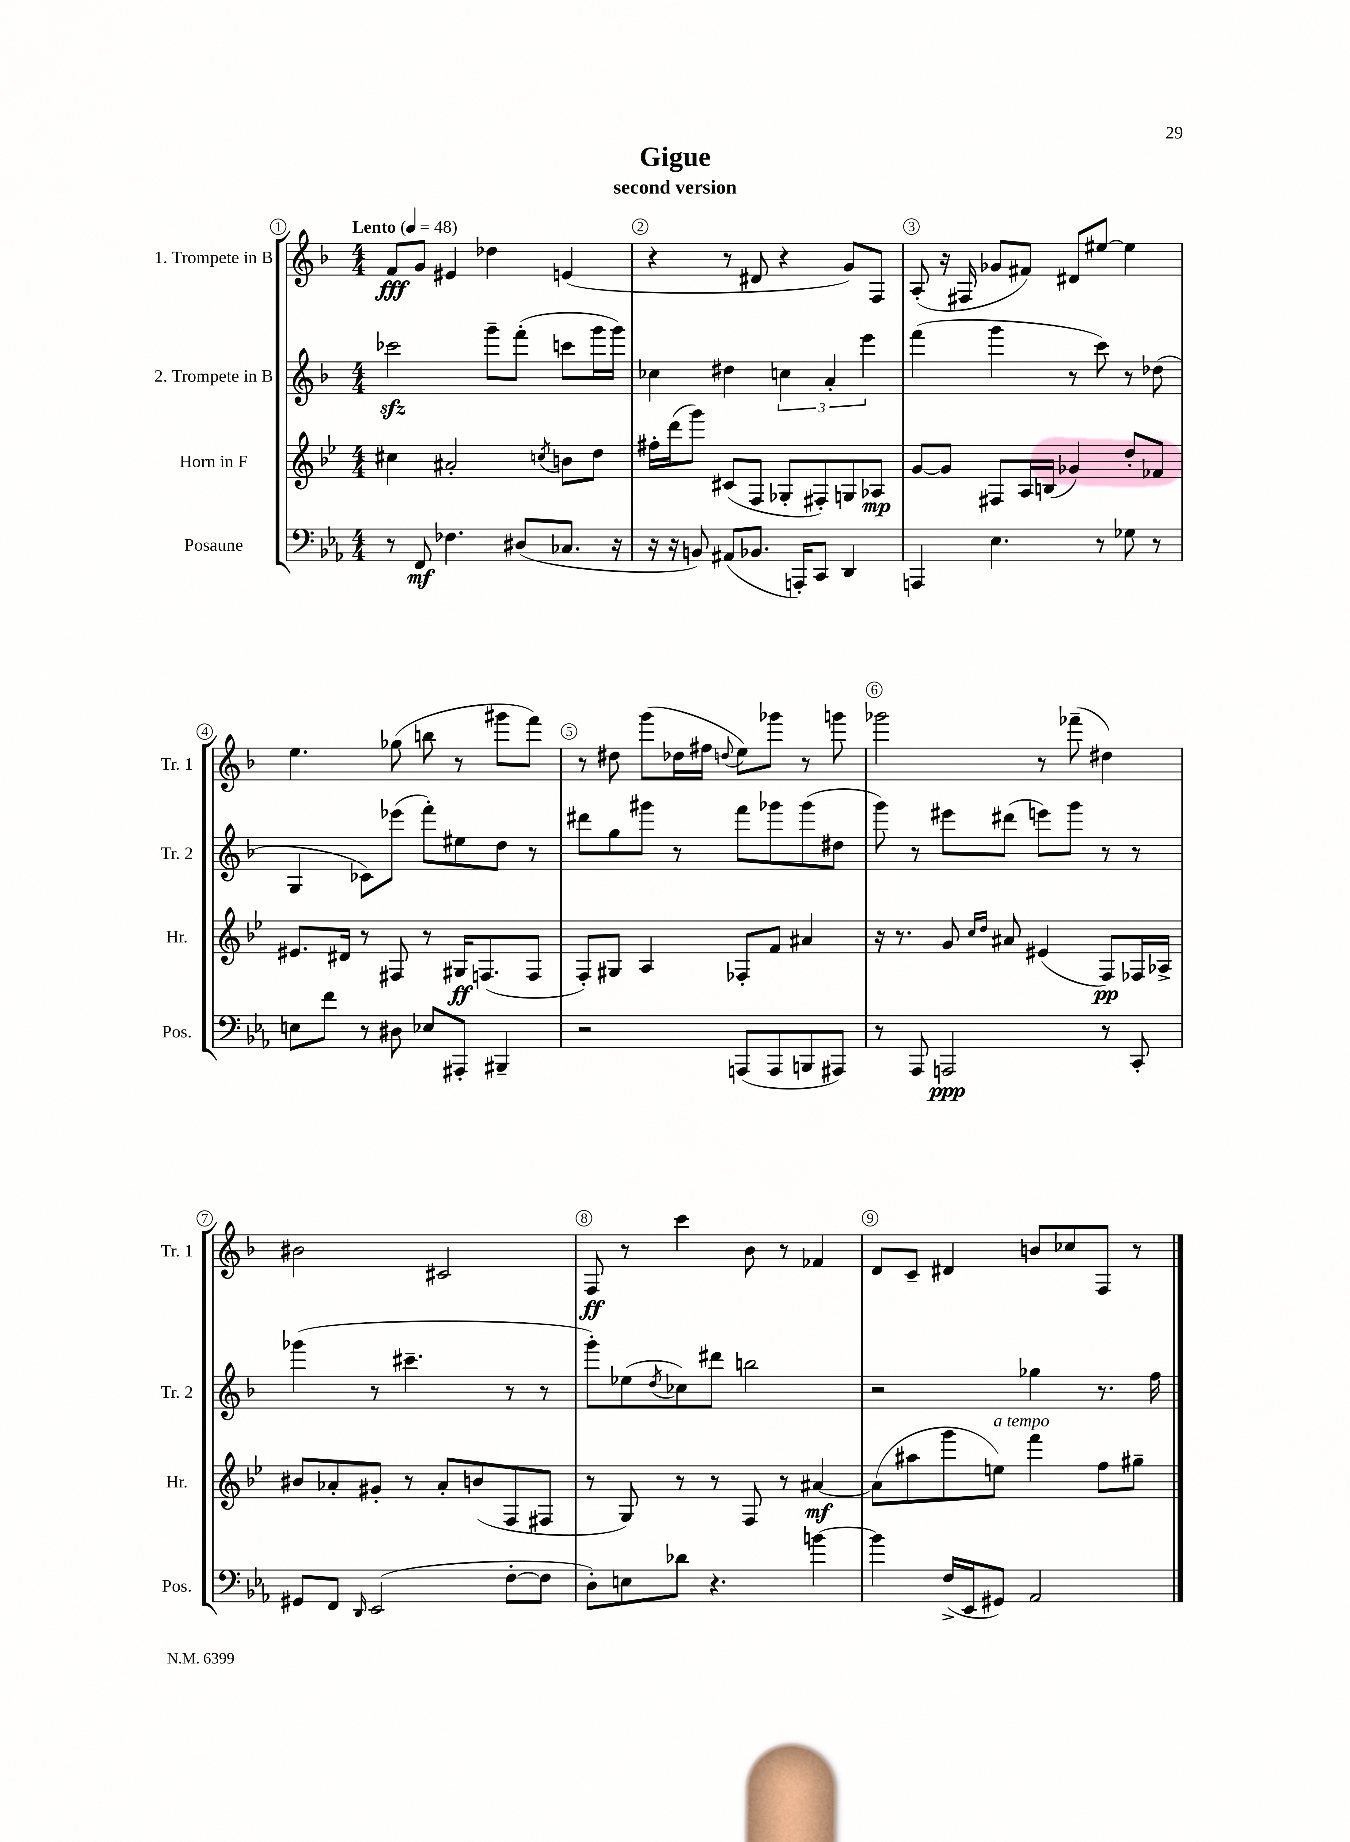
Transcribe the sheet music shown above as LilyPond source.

\header { title = "Gigue" subtitle = "second version" }
<<
\new StaffGroup <<
\new Staff = "s0" \with { instrumentName = "1. Trompete in B" shortInstrumentName = "Tr. 1" } {
    \clef treble \key f \major \numericTimeSignature \time 4/4 \tempo "Lento" 4 = 48
    f'8\fff g'8 eis'4 des''4 e'4( |
    r4 r8 dis'8 r4 g'8) f8 |
    a8-.( r16 fis16 ges'8 fis'8) dis'8 eis''8~ eis''4 |
    e''4. ges''8( b''8 r8 gis'''8 f'''8) |
    r8 dis''8 g'''8( des''16 fis''16 \appoggiatura { d''8 } e''8) ges'''8 r8 g'''8 |
    ges'''2 r8 fes'''8--( dis''4) |
    bis'2 cis'2 |
    f8\ff r8 c'''4 bes'8 r8 fes'4 |
    d'8 c'8-- dis'4 b'8 ces''8 f8 r8 \bar "|." |
}
\new Staff = "s1" \with { instrumentName = "2. Trompete in B" shortInstrumentName = "Tr. 2" } {
    \clef treble \key f \major \numericTimeSignature \time 4/4
    ces'''2\sfz g'''8-- f'''8-.( c'''8 g'''16 g'''16) |
    ces''4 dis''4 \tuplet 3/2 { c''4 a'4-. e'''4 } |
    f'''4( g'''4 r8 c'''8) r8 des''8( |
    g4 ces'8) ees'''8( f'''8-.) eis''8 d''8 r8 |
    dis'''8 g''8 gis'''8 r8 f'''8 ges'''8 ges'''8( dis''8 |
    g'''8) r8 eis'''8 dis'''8( e'''8) g'''8 r8 r8 |
    ges'''4( r8 cis'''4.-- r8 r8 |
    g'''8-.) ees''8( \acciaccatura { d''8 } ces''8) dis'''8 b''2 |
    r2 ges''4 r8. f''16 \bar "|." |
}
\new Staff = "s2" \with { instrumentName = "Horn in F" shortInstrumentName = "Hr." } {
    \clef treble \key bes \major \numericTimeSignature \time 4/4
    cis''4 ais'2-. \acciaccatura { c''8 } b'8 d''8 |
    fis''16-. d'''16( g'''8) cis'8( f8 ges8-. fis8-.) g8 aes8\mp |
    g'8~ g'8 fis8 a16 b16( ges'4) d''8-. fes'8 |
    eis'8. dis'16 r8 fis8 r8 gis16\ff f8.( f8 |
    f8-.) gis8 a4 fes8-. f'8 ais'4 |
    r16 r8. g'8 \grace { c''16 d''16 } ais'8 eis'4( f8\pp) fes16 aes16-> |
    bis'8 aes'8-. gis'8-. r8 aes'8-. b'8( f8 fis8 |
    r8 g8) r8 r8 f8 r8 ais'4~\mf |
    ais'8( ais''8 g'''8 e''8^\markup { \italic "a tempo" }) f'''4 f''8 gis''8-- \bar "|." |
}
\new Staff = "s3" \with { instrumentName = "Posaune" shortInstrumentName = "Pos." } {
    \clef bass \key ees \major \numericTimeSignature \time 4/4
    r8 f,8\mf fes4. dis8( ces8. r16 |
    r16 r16 b,8) ais,8( bes,8. a,,16-.) c,8 d,4 |
    a,,4 ees4. r8 ges8 r8 |
    e8 f'8 r8 dis8 ees8 ais,,8-. bis,,4-- |
    r2 a,,8( a,,8 b,,8 ais,,8) |
    r8 aes,,8 a,,2\ppp r8 c,8-. |
    gis,8 f,8 \grace { d,16 } ees,2( f8~-. f8 |
    d8-.) e8 des'8 r4. b'4~ |
    b'4 f16->( ees,16 gis,8) aes,2 \bar "|." |
}
>>
>>
\layout { \context { \Score \override BarNumber.break-visibility = ##(#f #t #t) barNumberVisibility = #all-bar-numbers-visible \override BarNumber.stencil = #(make-stencil-circler 0.1 0.3 ly:text-interface::print) } }
